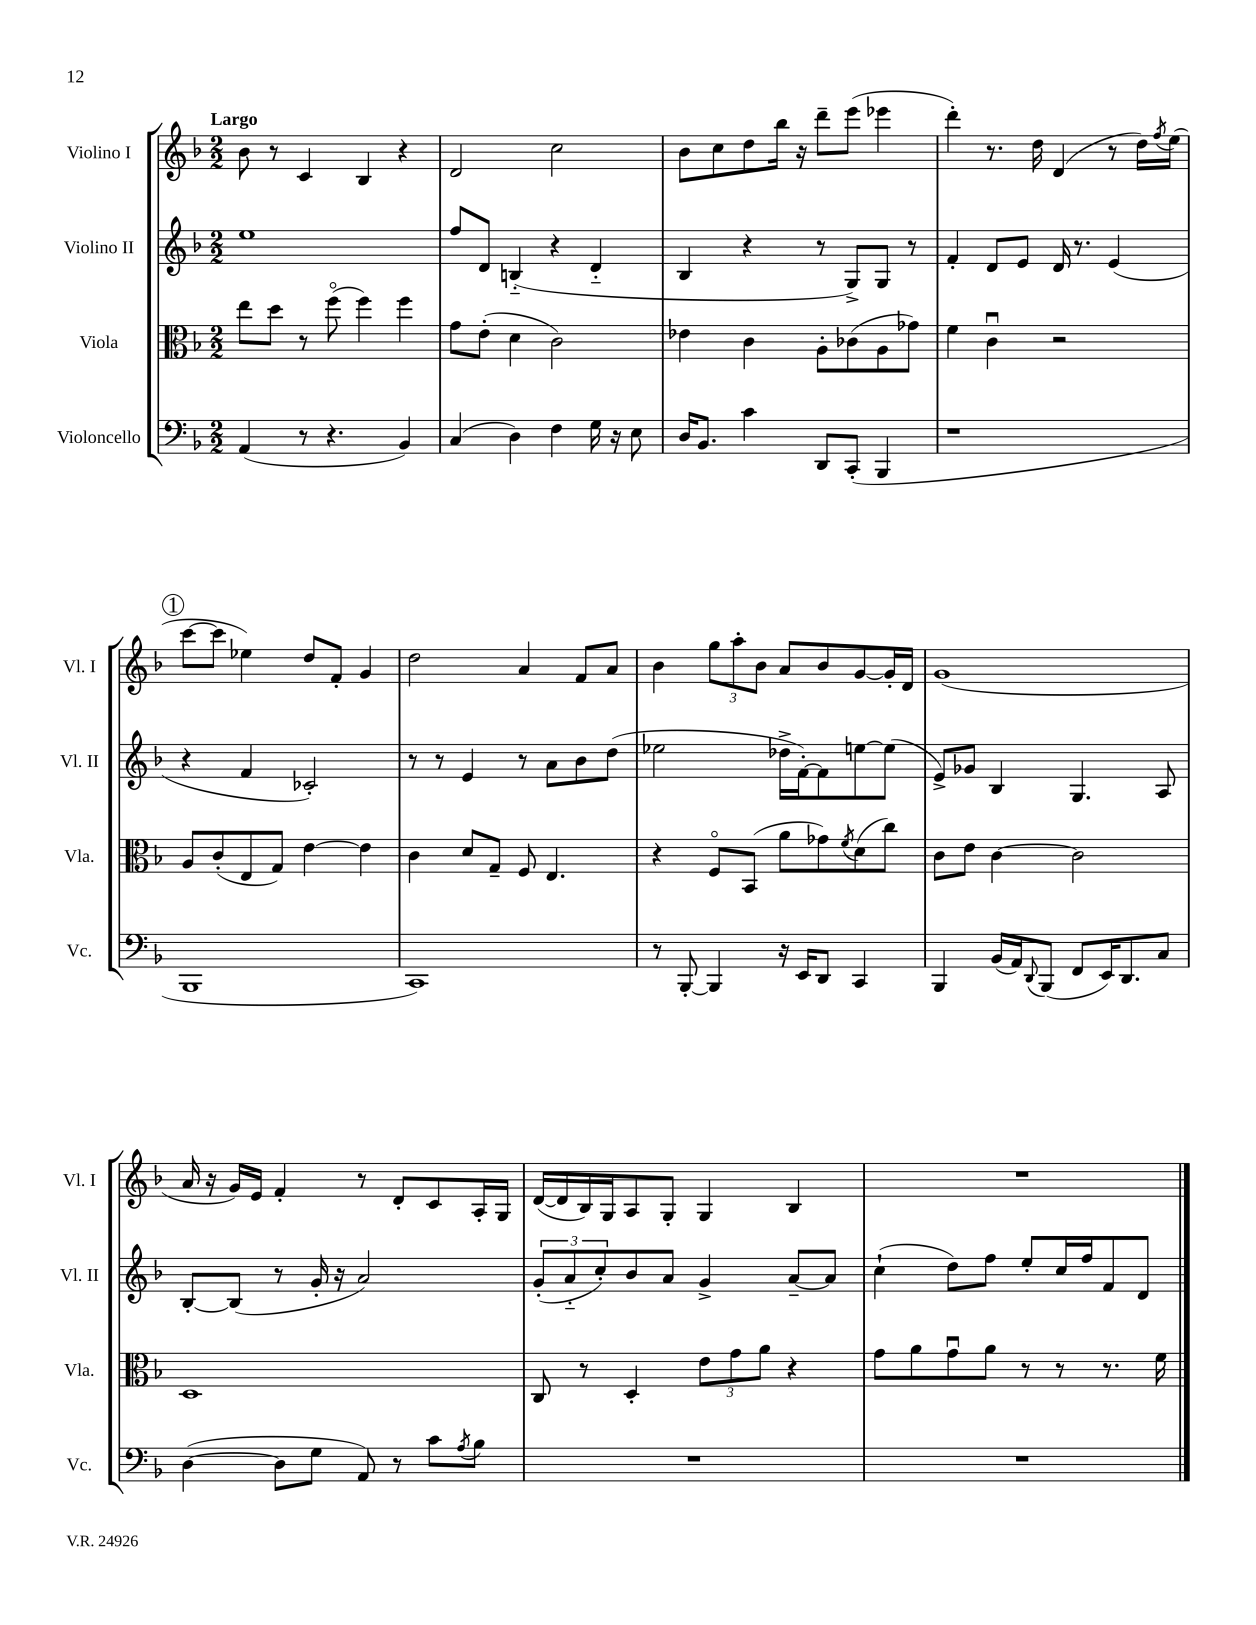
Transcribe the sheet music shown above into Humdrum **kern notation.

**kern	**kern	**kern	**kern
*staff4	*staff3	*staff2	*staff1
*clefF4	*clefC3	*clefG2	*clefG2
*k[b-]	*k[b-]	*k[b-]	*k[b-]
*M2/2	*M2/2	*M2/2	*M2/2
(4AA/	8ee\L	1ee	8b-\
.	8dd\J	.	8r
8r	8r	.	4c/
4.r	(8ffo\	.	.
.	4ff\)	.	4B-/
4BB-/)	4ff\	.	4r
=	=	=	=
(4C/	8g\L	8ff/L	2d/
.	(8e'\J	8d/J	.
4D\)	4d\	(4B'~/	.
4F\	2c\)	4r	2cc\
16G\	.	4d'~/	.
16r	.	.	.
8E\	.	.	.
=	=	=	=
16D/LK	4e-\	4B-/	8b-\L
8.BB-/J	.	.	.
.	.	.	8cc\
4c\	4c\	4r	8dd\
.	.	.	16bb-\Jk
.	.	.	16r
8DD/L	8A'\L	8r	8ddd~\L
(8CC'/J	(8c-\	8G^/L)	(8eee\J
4BBB-/	8A\	8G/J	4eee-\
.	8g-\J)	8r	.
=	=	=	=
1r	4f\	4f'/	4ddd'\)
.	4cu\	8d/L	8.r
.	.	8e/J	.
.	.	.	16dd\
.	2r	16d/	(4d/
.	.	8.r	.
.	.	(4e/	8r
.	.	.	16dd\LL)
.	.	.	8qff/
.	.	.	(16ee\JJ
=	=	=	=
1BBB-	8A/L	4r	[8ccc\L
.	(8c'/	.	8ccc\]J
.	8E/	4f/	4ee-\)
.	8G/J)	.	.
.	[4e\	2c-'/)	8dd/L
.	.	.	8f'/J
.	4e\]	.	4g/
=	=	=	=
1CC)	4c\	8r	2dd\
.	.	8r	.
.	8d/L	4e/	.
.	8G~/J	.	.
.	8F/	8r	4a/
.	4.E/	8a\L	.
.	.	8b-\	8f/L
.	.	(8dd\J	8a/J
=	=	=	=
8r	4r	2ee-\	4b-\
[8BBB-'/	.	.	.
4BBB-/]	8Fo/L	.	12gg\L
.	.	.	12aa'\
.	(8BB-/J	.	.
.	.	.	12b-\J
16r	8a\L	16dd-^\LL	8a/L
16EE/LK	.	[16f'\J)	.
8DD/J	8g-\)	8f\]	8b-/
.	8qf/	.	.
4CC/	(8d\	[8ee\	[8g/
.	8cc\J)	(8ee\]J	16g'/]L
.	.	.	16d/JJ
=	=	=	=
4BBB-/	8c\L	8e^/L)	(1g
.	8e\J	8g-/J	.
(16BB-/LL	[4c\	4B-/	.
16AA/J)	.	.	.
8qqDD/	.	.	.
(8BBB-/J	.	.	.
8FF/L	2c\]	4.G/	.
16EE/K)	.	.	.
8.DD/	.	.	.
8C/J	.	8A/	.
=	=	=	=
([4D\	1D	[8B-'/L	16a/
.	.	.	16r
.	.	(8B-/]J	16g/LL)
.	.	.	16e/JJ
8D\]L	.	8r	4f'/
8G\J	.	16g'/	.
.	.	16r	.
8AA/)	.	2a/)	8r
8r	.	.	8d'/L
8c\L	.	.	8c/
8qA/	.	.	.
8B-\J	.	.	16A'/L
.	.	.	16G/JJ
=	=	=	=
1r	8C/	(12g'/L	([16d/LL
.	.	.	16d/]
.	.	12a'~/	.
.	8r	.	16B-/)
.	.	12cc'/)	.
.	.	.	16G/J
.	4D'/	8b-/	8A/
.	.	8a/J	8G'/J
.	12e\L	4g^/	4G/
.	12g\	.	.
.	12a\J	.	.
.	4r	[8a~/L	4B-/
.	.	8a/]J	.
=	=	=	=
1r	8g\L	(4cc`\	1r
.	8a\	.	.
.	8gu\	8dd\L)	.
.	8a\J	8ff\J	.
.	8r	8ee'/L	.
.	8r	16cc/L	.
.	.	16ff/J	.
.	8.r	8f/	.
.	.	8d/J	.
.	16f\	.	.
==	==	==	==
*-	*-	*-	*-
